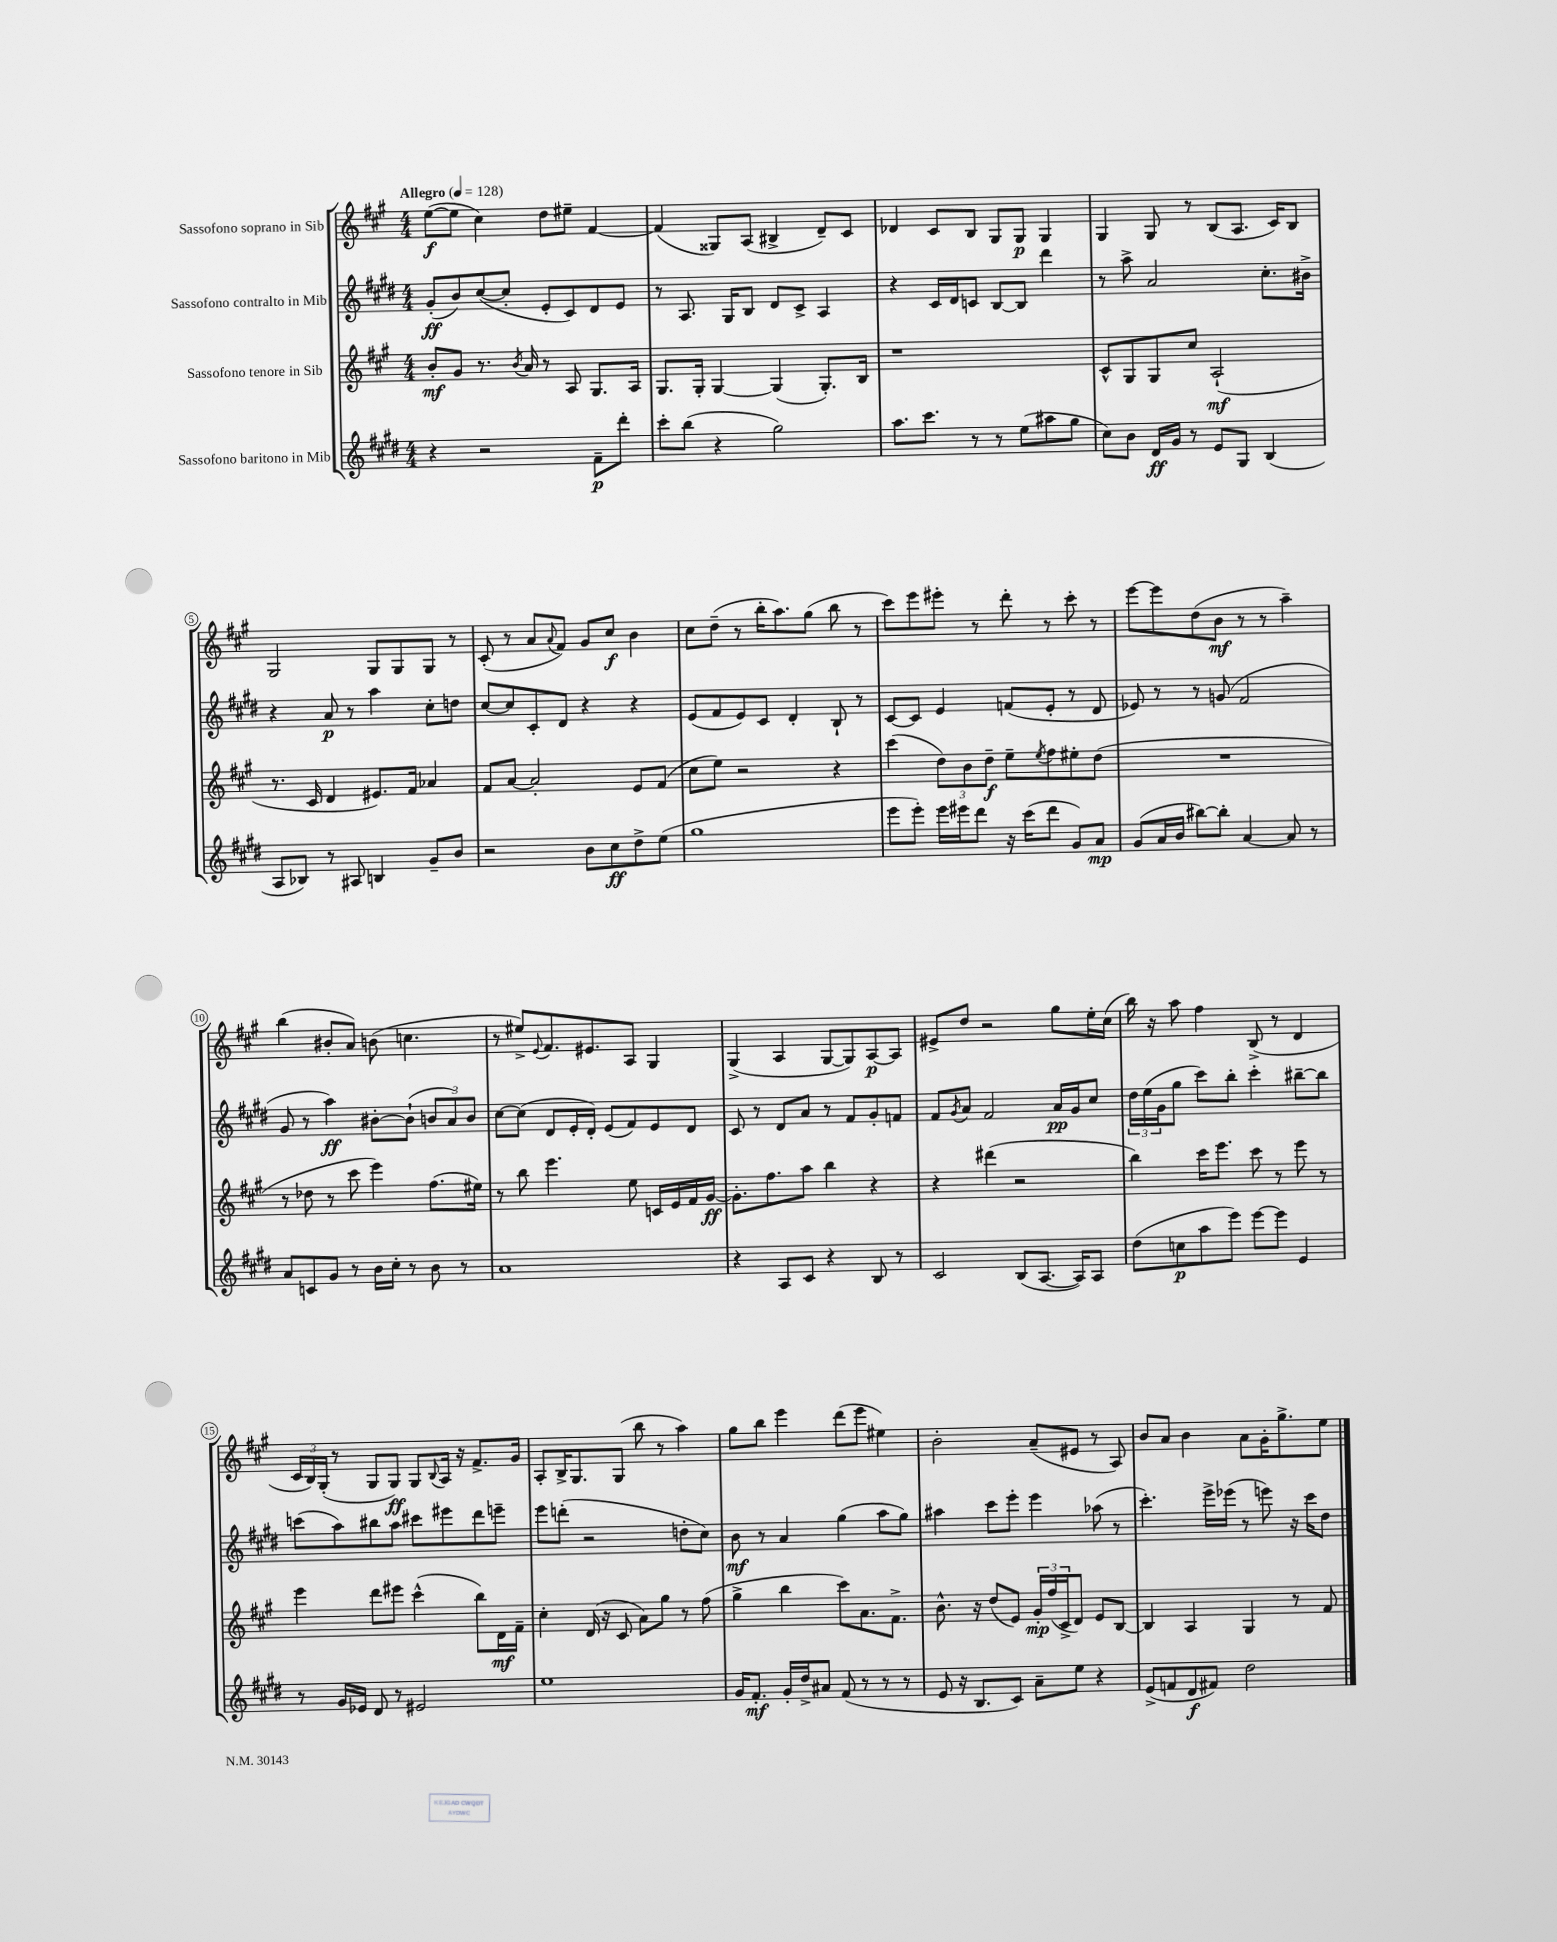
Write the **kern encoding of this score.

**kern	**dynam	**kern	**dynam	**kern	**dynam	**kern	**dynam
*part4	*part4	*part3	*part3	*part2	*part2	*part1	*part1
*staff4	*staff4	*staff3	*staff3	*staff2	*staff2	*staff1	*staff1
*I"Sassofono baritono in Mib	*	*I"Sassofono tenore in Sib	*	*I"Sassofono contralto in Mib	*	*I"Sassofono soprano in Sib	*
*clefG2	*	*clefG2	*	*clefG2	*	*clefG2	*
*k[f#c#g#d#]	*	*k[f#c#g#]	*	*k[f#c#g#d#]	*	*k[f#c#g#]	*
*M4/4	*	*M4/4	*	*M4/4	*	*M4/4	*
*MM128	*	*MM128	*	*MM128	*	*MM128	*
=1	=1	=1	=1	=1	=1	=1	=1
!	!	!	!	!	!	!LO:TX:a:B:t=Allegro	!
4r	.	8b'/L	mf	(8g#'/L	ff	([8ee\L	f
.	.	8g#/J	.	8b/)	.	8ee\J]	.
2r	.	8.r	.	([8cc#/	.	4cc#\)	.
.	.	.	.	8cc#'/J]	.	.	.
.	.	8qb/	.	.	.	.	.
.	.	16a/	.	.	.	.	.
.	.	8r	.	8e'/L	.	8dd\L	.
.	.	8A/	.	8c#/)	.	8ee#X~\J	.
8f#~\L	p	8.G#/L	.	8d#/	.	[4f#/	.
8ddd#'\J	.	.	.	8e/J	.	.	.
.	.	16A/Jk	.	.	.	.	.
=2	=2	=2	=2	=2	=2	=2	=2
8ccc#'\L	.	8.G#/L	.	8r	.	(4f#/]	.
(8bb\J	.	.	.	8.A/	.	.	.
.	.	16G#'/Jk	.	.	.	.	.
4r	.	[4G#/	.	.	.	8G##X/L)	.
.	.	.	.	16G#/KL	.	.	.
.	.	.	.	8B/J	.	(8A/J	.
2gg#\)	.	(4G#/]	.	8d#/L	.	4B#X^/	.
.	.	.	.	8c#^/J	.	.	.
.	.	8.G#'/L)	.	4A/	.	8d~/L)	.
.	.	.	.	.	.	8c#/J	.
.	.	16B/Jk	.	.	.	.	.
=3	=3	=3	=3	=3	=3	=3	=3
8.aa\L	.	1r	.	4r	.	4d-X/	.
8.ccc#\J	.	.	.	.	.	.	.
.	.	.	.	16c#/LL	.	8c#/L	.
.	.	.	.	16d#/J	.	.	.
8r	.	.	.	8cn/J	.	8B/J	.
8r	.	.	.	[8B/L	.	8G#/L	.
(8ee\L	.	.	.	8B/J]	.	8G#/J	p
8aa#X\	.	.	.	4ddd#\	.	4G#/	.
8gg#\J	.	.	.	.	.	.	.
=4	=4	=4	=4	=4	=4	=4	=4
8cc#\L)	.	8c#^^/L	.	8r	.	4G#/	.
8b\J	.	8G#/	.	8aa^\	.	.	.
16d#/LL	ff	8G#/	.	2a/	.	8G#/	.
16g#/JJ	.	.	.	.	.	.	.
8r	.	8cc#/J	.	.	.	8r	.
8e/L	.	(2A`/	mf	.	.	(8B/L	.
8G#/J	.	.	.	.	.	8.A/J	.
(4B/	.	.	.	8.cc#'\L	.	.	.
.	.	.	.	.	.	16c#/KL)	.
.	.	.	.	.	.	8B/J	.
.	.	.	.	16b#X^\Jk	.	.	.
!!LO:LB:g=z
=5	=5	=5	=5	=5	=5	=5	=5
8A/L	.	8.r	.	4r	.	2G#/	.
8B-X/J)	.	.	.	.	.	.	.
.	.	16c#/	.	.	.	.	.
8r	.	4d/	.	8a/	p	.	.
8A#X/	.	.	.	8r	.	.	.
4Bn/	.	8.e#X/L)	.	4aa\	.	8G#/L	.
.	.	.	.	.	.	8G#/	.
.	.	16f#/Jk	.	.	.	.	.
8g#~/L	.	4a-X/	.	8cc#'\L	.	8G#/J	.
8b/J	.	.	.	8ddn\J	.	8r	.
=6	=6	=6	=6	=6	=6	=6	=6
2r	.	8f#/L	.	[8cc#/L	.	(8c#'/	.
.	.	[8a/J	.	8cc#/]	.	8r	.
.	.	2a'/]	.	8c#'/	.	8a/L	.
.	.	.	.	.	.	8qqa/	.
.	.	.	.	8d#/J	.	8f#/J)	.
8b\L	.	.	.	4r	.	8g#/L	.
8cc#\	ff	.	.	.	.	8cc#/J	f
8dd#^\	.	8e/L	.	4r	.	4b\	.
(8ee\J	.	(8f#/J	.	.	.	.	.
=7	=7	=7	=7	=7	=7	=7	=7
1gg#	.	8cc#\L	.	(8e/L	.	8cc#\L	.
.	.	8ee\J)	.	8f#/	.	(8dd~\J	.
.	.	2r	.	8e/)	.	8r	.
.	.	.	.	8c#/J	.	16bb'\KL	.
.	.	.	.	.	.	8.aa\)	.
.	.	.	.	4d#'/	.	.	.
.	.	.	.	.	.	(8gg#\J	.
.	.	4r	.	8B`/	.	8bb\	.
.	.	.	.	8r	.	8r	.
=8	=8	=8	=8	=8	=8	=8	=8
8eee\L	.	(4ccc#\	.	[8c#/L	.	8ccc#\L)	.
8eee'\J)	.	.	.	8c#/J]	.	8eee\	.
16eee\LL	.	12dd\L)	.	4e/	.	8eee#X'\J	.
16eee#X\J	.	.	.	.	.	.	.
.	.	12b\	.	.	.	.	.
8ddd#\J	.	.	.	.	.	8r	.
.	.	12dd~\J	f	.	.	.	.
16r	.	8ee~\L	.	(8fn/L	.	8ddd'\	.
(16ccc#\KL	.	.	.	.	.	.	.
.	.	8qee/	.	.	.	.	.
8ddd#\J	.	8ff#\	.	8e'/J	.	8r	.
8g#/L)	.	8ee#X'\	.	8r	.	8ccc#'\	.
8a/J	mp	(8dd\J	.	8d#/	.	8r	.
=9	=9	=9	=9	=9	=9	=9	=9
(8g#/L	.	1r	.	8e-X/)	.	[8eee\L	.
16a/L	.	.	.	8r	.	8eee\]	.
16b/JJ	.	.	.	.	.	.	.
[8bb#X\L)	.	.	.	8r	.	(8dd\	.
8bb#'\J]	.	.	.	(8gn/	.	8b\J	mf
[4a/	.	.	.	2f#/	.	8r	.
.	.	.	.	.	.	8r	.
8a/]	.	.	.	.	.	4aa~\)	.
8r	.	.	.	.	.	.	.
!!LO:LB:g=z
=10	=10	=10	=10	=10	=10	=10	=10
8a/L	.	8r	.	8g#/	.	(4bb\	.
8cn/	.	8dd-X\	.	8r	.	.	.
8g#/J	.	8r	.	4aa\)	ff	8b#X'/L	.
8r	.	8ccc#\	.	.	.	8a/J)	.
16b\LL	.	4eee\)	.	[8b#X'\L	.	(8bn\	.
16cc#'\JJ	.	.	.	.	.	.	.
8r	.	.	.	(8b#`\J]	.	4.ccn\	.
8b\	.	(8.ff#\L	.	12bn/L	.	.	.
.	.	.	.	12a/)	.	.	.
8r	.	.	.	.	.	.	.
.	.	.	.	12b/J	.	.	.
.	.	16ee#X\Jk)	.	.	.	.	.
=11	=11	=11	=11	=11	=11	=11	=11
1a	.	8r	.	[8cc#\L	.	8r	.
.	.	8bb\	.	(8cc#\J]	.	8ee#X^/L)	.
.	.	.	.	.	.	8qqe/	.
.	.	4.eee\	.	8d#/L	.	8.f#/	.
.	.	.	.	16e'/L	.	.	.
.	.	.	.	16d#'/JJ)	.	8.e#X/	.
.	.	.	.	(8e/L	.	.	.
.	.	8ee\	.	8f#/)	.	8A/J	.
.	.	16cn/LL	.	8e/	.	4G#/	.
.	.	16e/	.	.	.	.	.
.	.	16f#/	.	8d#/J	.	.	.
.	.	[16g#/JJ	ff	.	.	.	.
=12	=12	=12	=12	=12	=12	=12	=12
4r	.	8.g#'\L]	.	8c#/	.	(4G#^/	.
.	.	.	.	8r	.	.	.
.	.	8.ff#\	.	.	.	.	.
8A/L	.	.	.	8d#/L	.	4A/	.
8c#/J	.	8aa\J	.	8a/J	.	.	.
4r	.	4bb\	.	8r	.	[8G#/L	.
.	.	.	.	8f#/L	.	8G#/])	.
8B/	.	4r	.	8g#'/	.	[8A/	p
8r	.	.	.	8fn/J	.	8A/J]	.
=13	=13	=13	=13	=13	=13	=13	=13
2c#/	.	4r	.	8f#/L	.	8e#X^/L	.
.	.	.	.	8qg#/	.	.	.
.	.	.	.	8a/J	.	8dd/J	.
.	.	(4ddd#X\	.	2f#/	.	2r	.
(8B/L	.	2r	.	.	.	.	.
[8.A/J	.	.	.	.	.	.	.
.	.	.	.	16a/LL	pp	8gg#\L	.
16A/KL])	.	.	.	16g#/J	.	.	.
8A/J	.	.	.	8cc#/J	.	16ee'\L	.
.	.	.	.	.	.	(16cc#\JJ	.
=14	=14	=14	=14	=14	=14	=14	=14
(8dd#\L	.	4bb\)	.	24dd#\LL	.	16bb\)	.
.	.	.	.	(24ee\	.	.	.
.	.	.	.	.	.	16r	.
.	.	.	.	24g#\J	.	.	.
8ccn\	p	.	.	8gg#\J	.	8aa\	.
8aa\	.	16ccc#\KL	.	8ccc#\L)	.	4ff#\	.
.	.	8.eee\J	.	.	.	.	.
8eee\J)	.	.	.	8bb'\J	.	.	.
[8eee\L	.	8ccc#\	.	4ccc#'\	.	(8B^/	.
8eee\J]	.	8r	.	.	.	8r	.
4e/	.	8eee\	.	[8bb#X~\L	.	4d/	.
.	.	8r	.	8bb#\J]	.	.	.
!!LO:LB:g=z
=15	=15	=15	=15	=15	=15	=15	=15
8r	.	4eee\	.	(8cccn\L	.	24c#/LL	.
.	.	.	.	.	.	24B/)	.
.	.	.	.	.	.	(24G#'/JJ	.
16g#/LL	.	.	.	8aa\)	.	8r	.
16e-X/JJ	.	.	.	.	.	.	.
8d#/	.	8ddd\L	.	8bb#X\	.	8G#/L	.
8r	.	8eee#X\J	.	8aa\J	.	8G#/J)	ff
2e#X/	.	(4ccc#^^\	.	8ccc#X\L	.	8G#/L	.
.	.	.	.	.	.	8qqB/	.
.	.	.	.	8eee#X\	.	16A/Jk	.
.	.	.	.	.	.	16r	.
.	.	8bb\L)	.	8ddd#\	.	8.f#^/L	.
.	.	16d\L	mf	8eeen~\J	.	.	.
.	.	16f#~\JJ	.	.	.	16g#/Jk	.
=16	=16	=16	=16	=16	=16	=16	=16
1ee	.	4cc#'\	.	8eee\L	.	8A'/L	.
.	.	.	.	(8dddn'\J	.	16B^/K	.
.	.	.	.	.	.	8.G#/	.
.	.	(16d/	.	2r	.	.	.
.	.	16r	.	.	.	.	.
.	.	8c#/	.	.	.	(8G#/J	.
.	.	8a\L)	.	.	.	8bb\	.
.	.	8gg#\J	.	.	.	8r	.
.	.	8r	.	8ddn'\L	.	4aa\)	.
.	.	(8ff#\	.	8cc#\J)	.	.	.
=17	=17	=17	=17	=17	=17	=17	=17
16g#/KL	.	4gg#^\	.	8b\	mf	8gg#\L	.
8.f#'/J	mf	.	.	.	.	.	.
.	.	.	.	8r	.	8bb\J	.
16g#'/LL	.	4bb\	.	4a/	.	4eee\	.
16dd#^/J	.	.	.	.	.	.	.
8a#X/J	.	.	.	.	.	.	.
(8f#/	.	8ccc#\L)	.	(4gg#\	.	(8ddd\L	.
8r	.	8.a\	.	.	.	8eee\J	.
8r	.	.	.	8aa\L	.	4ee#X\)	.
.	.	8.f#^\J	.	.	.	.	.
8r	.	.	.	8gg#\J)	.	.	.
=18	=18	=18	=18	=18	=18	=18	=18
8e/	.	8.b^^\	.	4aa#X\	.	2b'\	.
16r	.	.	.	.	.	.	.
8.B/L	.	16r	.	.	.	.	.
.	.	(8dd/L	.	8ccc#\L	.	.	.
8c#/J)	.	8e/J)	.	8eee'\J	.	.	.
8a~\L	.	24g#'/LL	mp	4eee\	.	(8a~/L	.
.	.	(24ff#/	.	.	.	.	.
.	.	24c#^/J	.	.	.	.	.
8ee\J	.	8d/J)	.	.	.	8e#X/J	.
4r	.	8e/L	.	(8aa-X\	.	8r	.
.	.	[8B/J	.	8r	.	8A/)	.
=19	=19	=19	=19	=19	=19	=19	=19
(8e^/L	.	4B/]	.	4.ccc#'\)	.	8b/L	.
8fn/	.	.	.	.	.	8a/J	.
8d#/	f	4A/	.	.	.	4b\	.
8f#X/J)	.	.	.	16eee^\LL	.	.	.
.	.	.	.	(16eee-X\JJ	.	.	.
2dd#\	.	4G#/	.	8r	.	8a\L	.
.	.	.	.	8eeen\)	.	16g#'\K	.
.	.	.	.	.	.	8.gg#^\	.
.	.	8r	.	16r	.	.	.
.	.	.	.	16ccc#\KL	.	.	.
.	.	8f#/	.	8dd#\J	.	8ee\J	.
==	==	==	==	==	==	==	==
*-	*-	*-	*-	*-	*-	*-	*-
